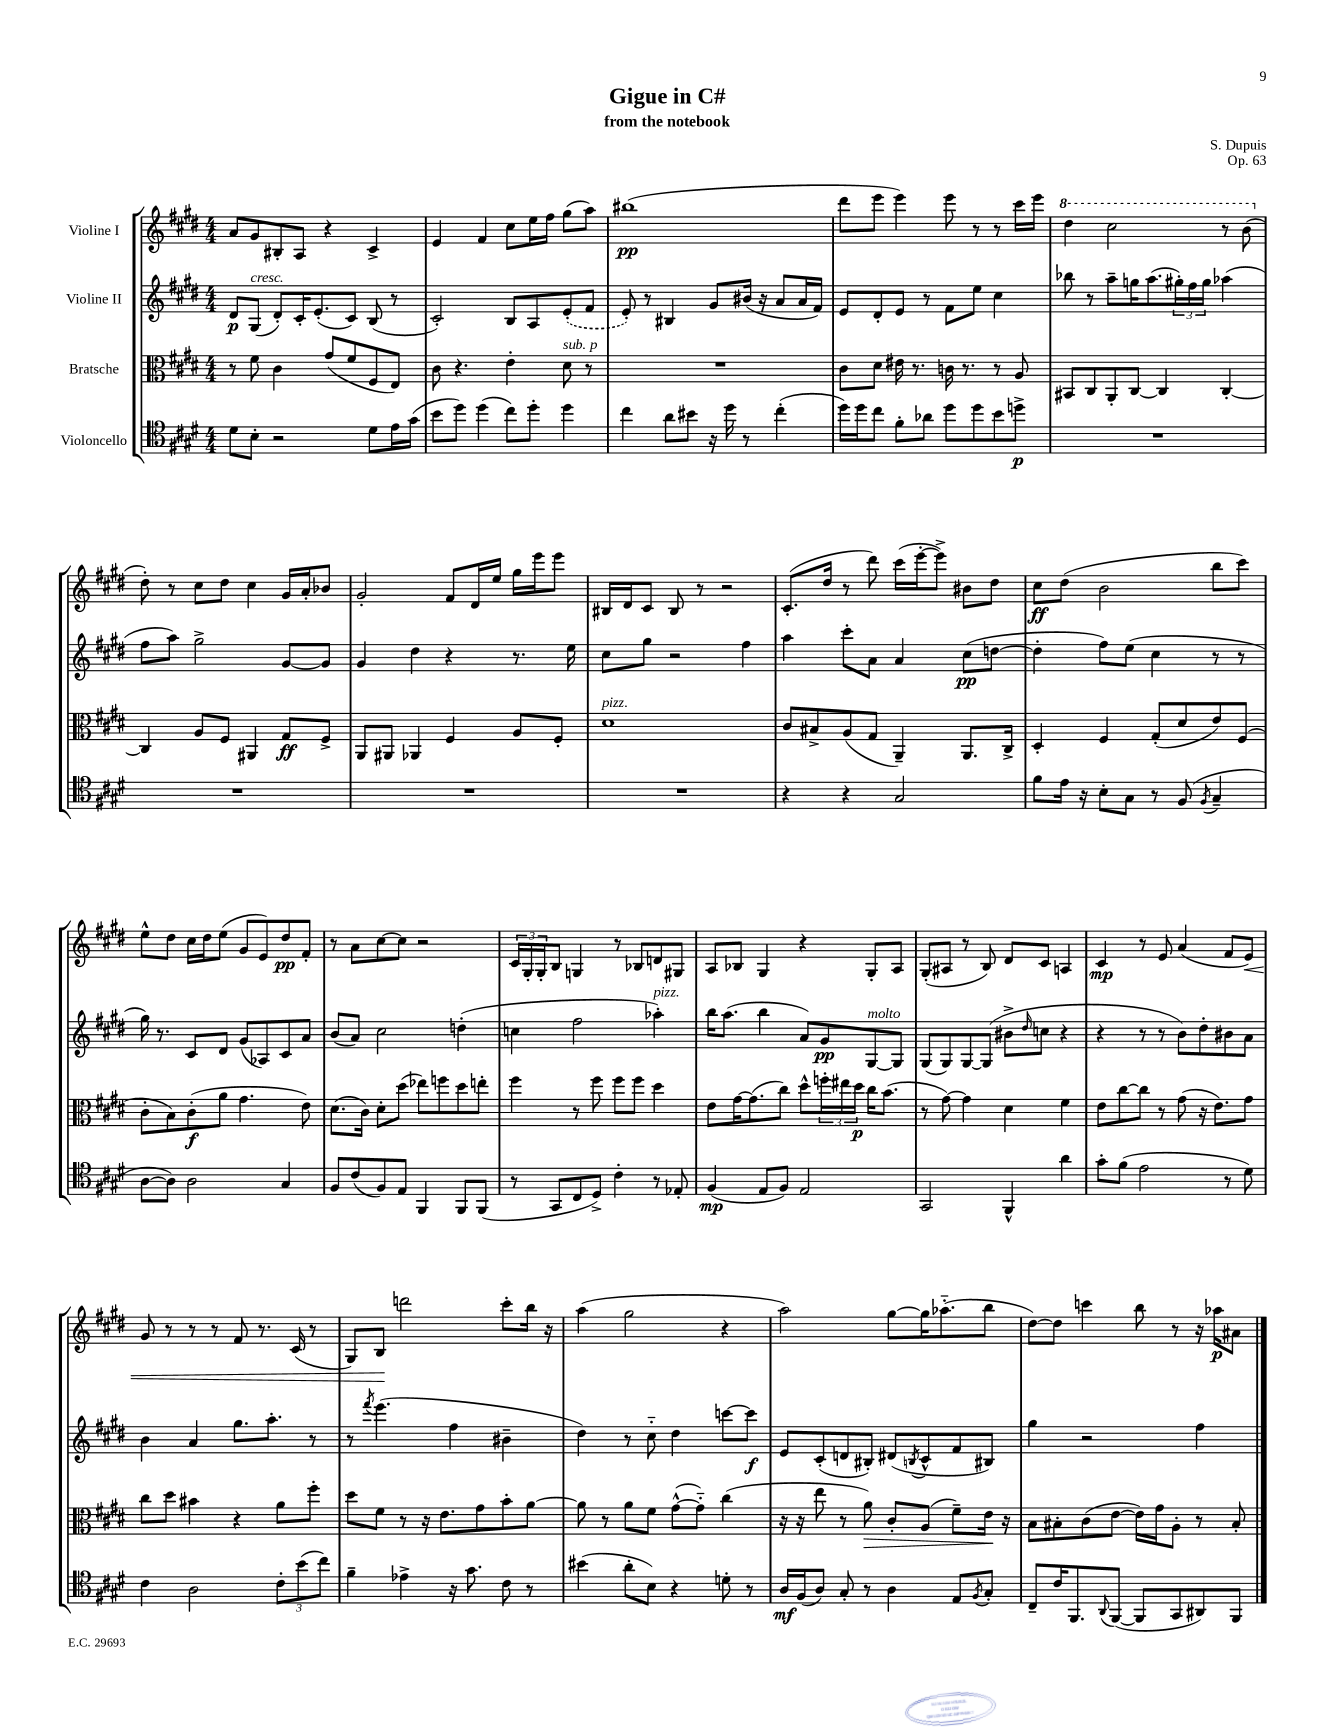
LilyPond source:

\header { title = "Gigue in C#" composer = "S. Dupuis" subtitle = "from the notebook" opus = "Op. 63" }
<<
\new StaffGroup <<
\new Staff = "s0" \with { instrumentName = "Violine I" } {
    \clef treble \key e \major \numericTimeSignature \time 4/4
    a'8 gis'8 bis8-. a8 r4 cis'4-> |
    e'4 fis'4 cis''8 e''16 fis''16 gis''8( a''8) |
    bis''1\pp( |
    dis'''8 e'''8 e'''4) e'''8 r8 r8 cis'''16 e'''16 |
    \ottava #1 dis'''4 cis'''2 r8 b''8( \ottava #0 |
    dis''8-.) r8 cis''8 dis''8 cis''4 gis'16 a'16-. bes'8 |
    gis'2-. fis'8 dis'16 e''16 gis''16 e'''16 e'''8 |
    bis16 dis'16 cis'8 bis8 r8 r2 |
    cis'8.-.( dis''16 r8 dis'''8) cis'''16( e'''16~-. e'''8->) bis'8 dis''8 |
    cis''8\ff dis''8( b'2 b''8 cis'''8) |
    e''8-^ dis''8 cis''16 dis''16 e''8( gis'8 e'8) dis''8\pp fis'8-. |
    r8 a'8 cis''8~ cis''8 r2 |
    \tuplet 3/2 { cis'16 gis16-. gis16-. } b8 g4 r8 bes8 d'8 gis8 |
    a8 bes8 gis4 r4 gis8-. a8 |
    gis8-.( ais8 r8 b8) dis'8 cis'8 a4 |
    cis'4\mp r8 e'8 a'4( fis'8 e'8\<) |
    gis'8 r8 r8 r8 fis'8 r8. cis'16( r8 |
    gis8) b8\! d'''2 cis'''8-. b''16 r16 |
    a''4( gis''2 r4 |
    a''2) gis''8~ gis''16 aes''8.-_( b''8 |
    dis''8~) dis''8 c'''4 b''8 r8 r16 aes''16\p ais'8 \bar "|." |
}
\new Staff = "s1" \with { instrumentName = "Violine II" } {
    \clef treble \key e \major \numericTimeSignature \time 4/4
    dis'8\p gis8^\markup { \italic "cresc." }( dis'8-.) cis'16-. e'8.-.( cis'8) b8( r8 |
    cis'2-.) b8 a8 \once \slurDashed e'8-.( fis'8 |
    e'8-.) r8 bis4 gis'8 bis'16( r16 a'8 a'16 fis'16) |
    e'8 dis'8-. e'8 r8 fis'8 e''8 cis''4 |
    bes''8 r8 a''8-- g''16 a''8.( \tuplet 3/2 { gis''16-.) fis''16 gis''16 } aes''4( |
    fis''8 a''8) gis''2-> gis'8~ gis'8 |
    gis'4 dis''4 r4 r8. e''16 |
    cis''8 gis''8 r2 fis''4 |
    a''4 cis'''8-. a'8 a'4 cis''8\pp( d''8~ |
    d''4-. fis''8) e''8( cis''4 r8 r8 |
    gis''16) r8. cis'8 dis'8 gis'8( aes8) cis'8 a'8 |
    b'8( a'8) cis''2 d''4-.( |
    c''4 fis''2 aes''4-.^\markup { \italic "pizz." }) |
    b''16 a''8.( b''4 a'8) gis'8\pp gis8~^\markup { \italic "molto" } gis8 |
    gis8( gis8) gis8~ gis8( bis'8-> \grace { dis''16 } c''8 r4 |
    r4 r8 r8 b'8) dis''8-. bis'8 a'8 |
    b'4 a'4 gis''8. a''8.-. r8 |
    r8 \acciaccatura { fis'''8 } e'''4.( fis''4 bis'4-- |
    dis''4) r8 cis''8-_ dis''4 c'''8~ c'''8\f |
    e'8 cis'8-.( d'8 bis8-.) dis'8( \acciaccatura { b8 } cis'8-^ fis'8 bis8) |
    gis''4 r2 fis''4 \bar "|." |
}
\new Staff = "s2" \with { instrumentName = "Bratsche" } {
    \clef alto \key e \major \numericTimeSignature \time 4/4
    r8 fis'8 cis'4 gis'8( fis'8 fis8 e8) |
    cis'8 r4. e'4-. dis'8^\markup { \italic "sub. p" } r8 |
    R1 |
    cis'8 dis'8 eis'16 r8. c'16 r8. r8 a8 |
    bis,8 cis8 a,8-. cis8~ cis4 cis4~-. |
    cis4 a8 fis8 ais,4 gis8\ff fis8-> |
    a,8 ais,8 aes,4 fis4 a8 fis8-. |
    dis'1^\markup { \italic "pizz." } |
    cis'8 bis8-> a8( gis8 a,4--) a,8. cis16-> |
    dis4-. fis4 gis8-.( dis'8 e'8) fis8( |
    cis'8-. b8) cis'8-.\f( a'8 gis'4. e'8) |
    dis'8.( cis'16) dis'8-. dis''8( ees''8) f''8 dis''8 e''8-. |
    fis''4 r8 fis''8 fis''8 fis''8 dis''4 |
    e'8 gis'16~ gis'8.( cis''8) dis''8-^ \tuplet 3/2 { f''16-. eis''16 dis''16\p } cis''16 b'8.( |
    r8 gis'8~) gis'4 dis'4 fis'4 |
    e'8 cis''8~ cis''8 r8 gis'8( r16 e'8.) gis'8 |
    cis''8 dis''8 bis'4 r4 a'8 fis''8-. |
    dis''8 fis'8 r8 r16 e'8. gis'8 b'8-. a'8~ |
    a'8 r8 a'8 fis'8 gis'8~-^( gis'8-_) cis''4( |
    r16 r16 e''8 r8 a'8\>) cis'8-. a8( fis'8--) e'16\! r16 |
    b8 bis8-. cis'8( e'8~ e'16) gis'16 a8-. r8 bis8-. \bar "|." |
}
\new Staff = "s3" \with { instrumentName = "Violoncello" } {
    \clef tenor \key e \major \numericTimeSignature \time 4/4
    dis'8 b8-. r2 dis'8 e'16 gis'16( |
    b'8 dis''8) dis''4( cis''8) dis''8-. dis''4 |
    cis''4 a'8 bis'8 r16 dis''16 r8 cis''4-.( |
    dis''16) dis''16 cis''8 fis'8-. aes'8 dis''8 dis''8 b'8 d''8->\p |
    R1 |
    R1 |
    R1 |
    R1 |
    r4 r4 gis2 |
    fis'8 e'16 r16 b8-. gis8 r8 fis8( \acciaccatura { fis8 } gis4-- |
    a8~ a8) a2 gis4 |
    fis8 cis'8( fis8) e8 fis,4 fis,8 fis,8( |
    r8 gis,8 cis8 dis8->) cis'4-. r8 ees8-. |
    fis4\mp( e8 fis8) e2 |
    gis,2 fis,4-^ a'4 |
    gis'8-. fis'8( e'2 r8 dis'8) |
    cis'4 a2 \tuplet 3/2 { cis'8-. b'8( cis''8) } |
    fis'4-- ees'4-> r16 gis'8. cis'8 r8 |
    bis'4( a'8-. b8) r4 d'8-. r8 |
    a16\mf fis16( a8) gis8-. r8 a4 e8 \acciaccatura { fis8 } gis8-. |
    cis8-- cis'16 fis,8. \appoggiatura { a,8 } fis,8~( fis,8 gis,8 ais,8) fis,8 \bar "|." |
}
>>
>>
\layout { \context { \Score \remove "Bar_number_engraver" } }
